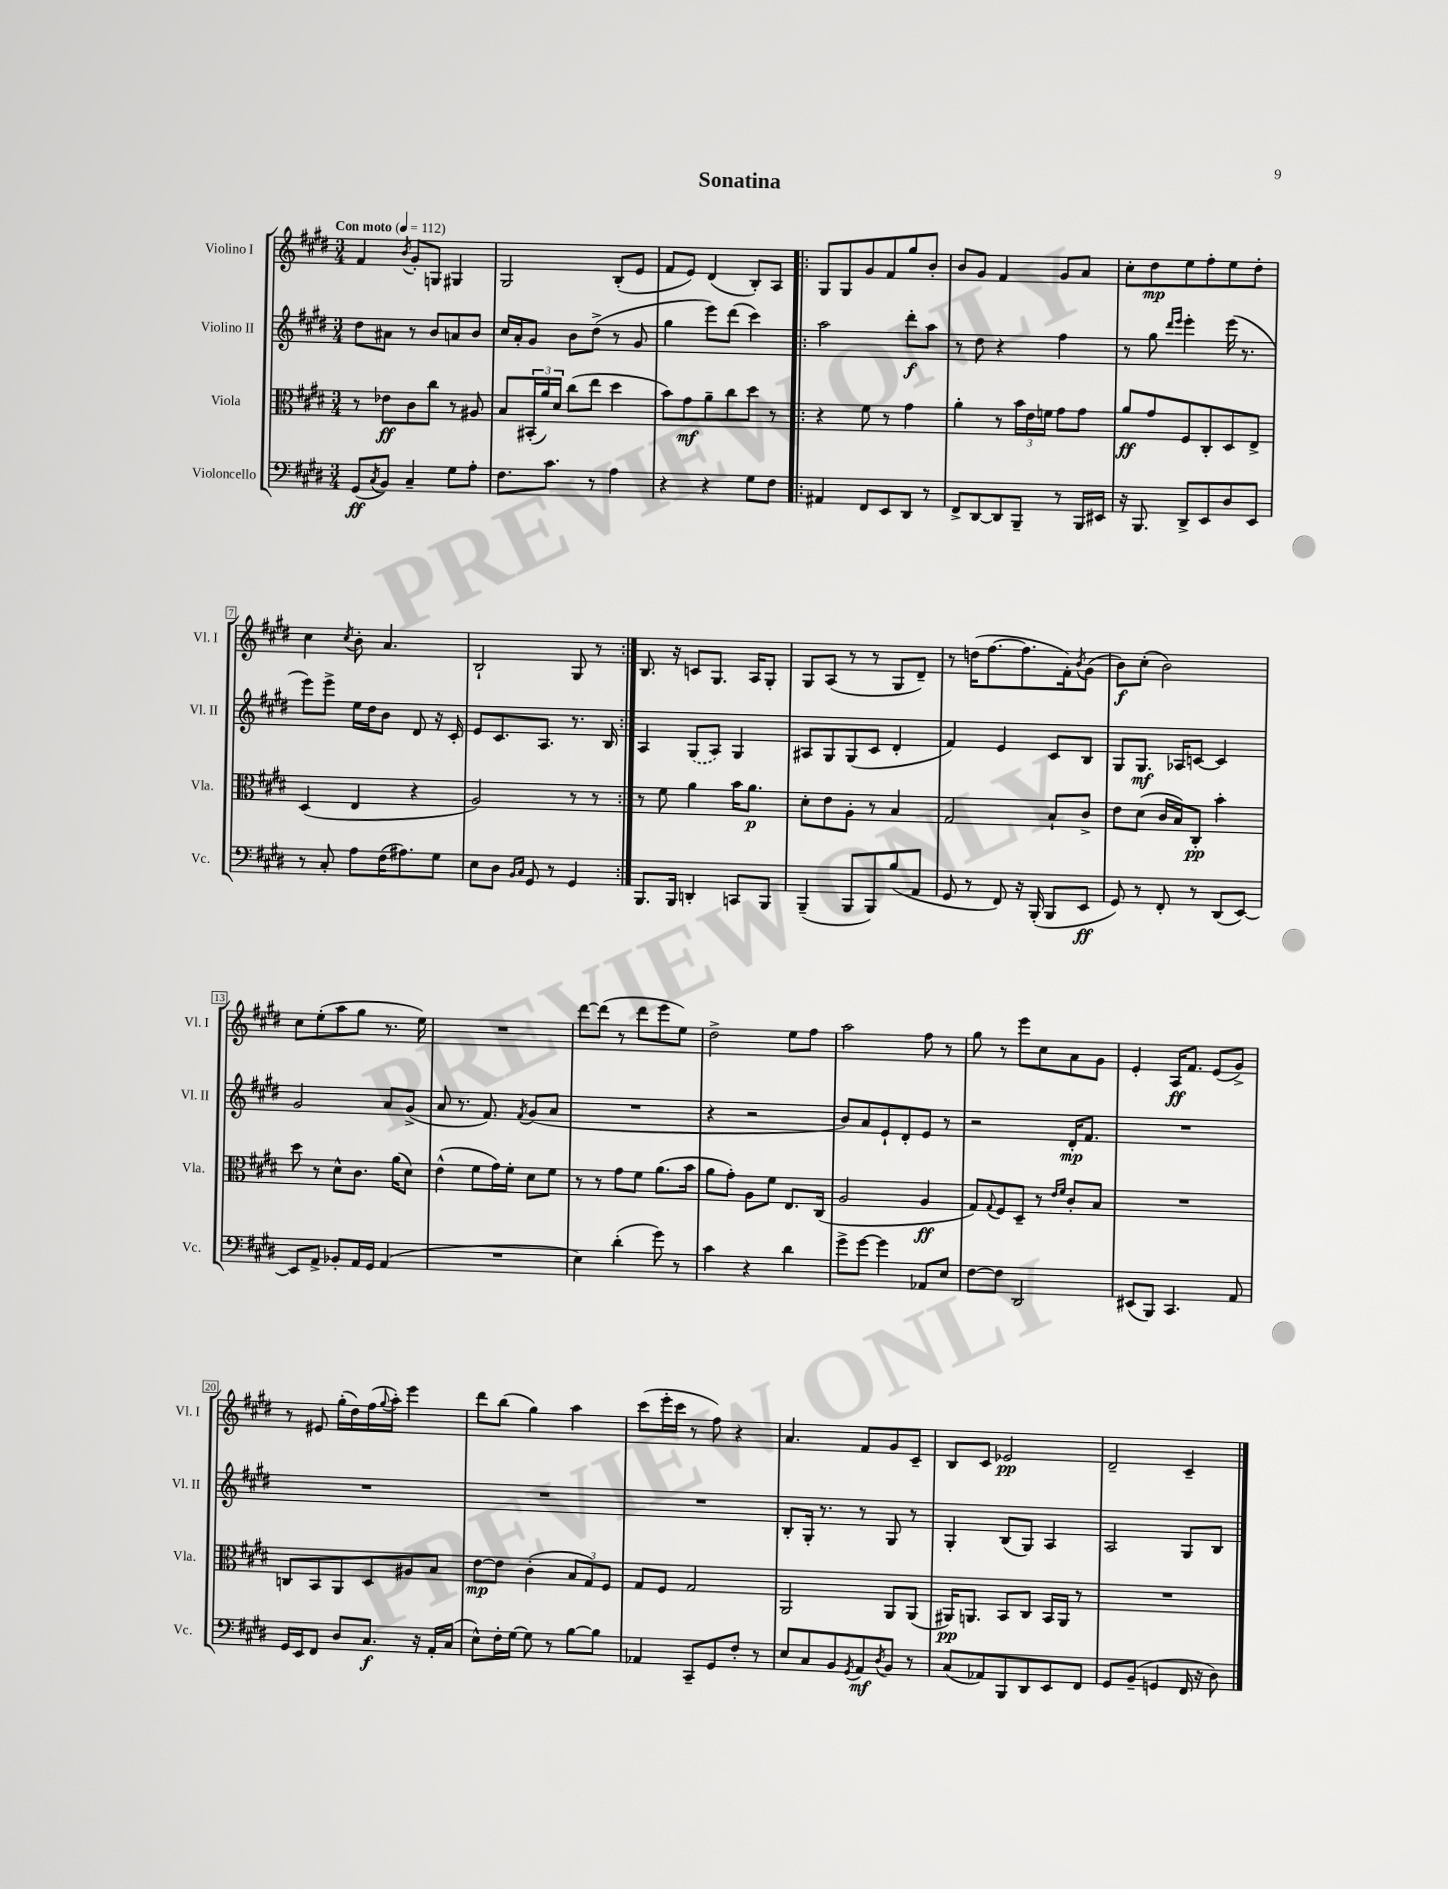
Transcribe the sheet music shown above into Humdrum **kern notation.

**kern	**kern	**kern	**kern
*staff4	*staff3	*staff2	*staff1
*clefF4	*clefC3	*clefG2	*clefG2
*k[f#c#g#d#]	*k[f#c#g#d#]	*k[f#c#g#d#]	*k[f#c#g#d#]
*M3/4	*M3/4	*M3/4	*M3/4
*MM112	*MM112	*MM112	*MM112
(8GG#	8r	8dd#	4f#
8qC#	.	.	.
8BB)	8e-	8a#	.
.	.	.	8qb
4C#~	8c#	8r	8g#'
.	8cc#	8b	8G
8G#	8r	8a	4G#
8A'	8A#	8b	.
=	=	=	=
8.F#	8B	16cc#	2G#
.	.	16a'	.
.	(24BB#'	8g#	.
.	24a)	.	.
8.c#	.	.	.
.	24d#	.	.
.	(8cc#	8b	.
8r	8ee	(8dd#^	.
4A	4dd#	8r	(8B'
.	.	8g#	8e
=	=	=	=
4r	8b)	4gg#	8f#
.	8g#	.	8e)
4r	8a~	8eee)	(4d#
.	8cc#	(8ddd#	.
8G#	8dd#	4ccc#)	8B')
8F#	8r	.	8A
=!|:	=!|:	=!|:	=!|:
4AA#	4r	2aa	8G#
.	.	.	8G#
8FF#	8f#	.	8g#
8EE	8r	.	8f#
8DD#	4g#	8ddd#'	8gg#
8r	.	8aa	8b'
=	=	=	=
8FF#^	4a'	8r	8b
[8DD#	.	8dd#	8g#
8DD#]	8r	4r	4f#
8BBB~	24b	.	.
.	24e	.	.
.	24f	.	.
8r	8g#	4ff#	8g#
16BBB	8g#	.	8a
16EE#	.	.	.
=	=	=	=
16r	8a	8r	8cc#'
8.BBB	.	.	.
.	8g#	8gg#	8dd#
.	.	16qqddd#	.
.	.	16qqeee	.
8DD#^	8F#	4eee'	8ee
8EE	8C#'	.	8ff#'
8D#	8D#	(16eee	8ee
.	.	8.r	.
8EE	8E^	.	8dd#'
=	=	=	=
8r	(4D#	8eee)	4cc#
8C#'	.	8eee^	.
.	.	.	8qcc#
8A	4E	16ee	8b'
.	.	16dd#	.
(16F#	.	8b	4.a
8.A#)	.	.	.
.	4r	8d#	.
8G#	.	16r	.
.	.	16c#'	.
=	=	=	=
8E	2A)	8e	2B`
8D#	.	8.c#	.
16qqBB	.	.	.
16qqC#	.	.	.
8GG#	.	.	.
.	.	8.A	.
8r	.	.	.
4GG#	8r	8.r	8G#
.	8r	.	8r
.	.	16B	.
=:|!	=:|!	=:|!	=:|!
8.BBB	8r	4A	8.B
.	8f#	.	.
16BBB	.	.	16r
4DD'	4a	(8G#	8c
.	.	8A)	8.G#
8CC	16b	4G#	.
.	8.a	.	16A
8BBB	.	.	8G#'
=	=	=	=
(4BBB~	8d#'	8A#	8G#
.	8e	8G#	(8A
8BBB	8A'	(8G#	8r
8BBB)	8r	8c#	8r
(8B	4B	4d#'	8G#
8AA	.	.	8d#~)
=	=	=	=
8GG#	2G#	4f#)	8r
8r	.	.	(16dd
.	.	.	[8.ff#
8FF#)	.	4e	.
16r	.	.	8.ff#]
(16BBB'	.	.	.
8BBB	8B`	8c#	.
.	.	.	16f#')
.	.	.	8qb
8EE	8c#^	8B	(8g#
=	=	=	=
8GG#)	8e	8G#	8b)
8r	(8d#	8.G#	(8cc#'
8FF#'	16c#	.	2b)
.	16B)	16A-	.
8r	8C#'	[8c	.
(8DD#	4b'	4c]	.
[8EE)	.	.	.
=	=	=	=
8EE]	8dd#	2g#	8cc#
8AA^	8r	.	(8ee'
8BB-'	8d#^^	.	8aa
16AA	8.c#	.	8gg#
16GG#	.	.	.
(4AA	.	8a	8.r
.	(16a	.	.
.	8d#)	(8g#^	.
.	.	.	16ee)
=	=	=	=
2.r	(4e^^	8a	2.r
.	.	8.r	.
.	8f#	.	.
.	.	8.f#)	.
.	16g#)	.	.
.	16f#'	.	.
.	.	8qf#	.
.	8d#	(8g#	.
.	8f#	8a	.
=	=	=	=
4E)	8r	2.r	[8ddd#
.	8r	.	(8ddd#]
(4d#'	8g#	.	8r
.	8f#	.	8ddd#
8g#)	(8.a	.	8eee
8r	.	.	8ee)
.	16b	.	.
=	=	=	=
4c#	8a	4r	2dd#^
.	8g#')	.	.
4r	8A	2r	.
.	8f#	.	.
4d#	8.E	.	8ee
.	.	.	8ff#
.	(16C#	.	.
=	=	=	=
8g#^	2A	8b)	2aa
[8g#	.	8a	.
4g#]	.	8e`	.
.	.	8d#'	.
8AA-	4A	8e	8ff#
8E	.	8r	8r
=	=	=	=
[8F#	8G#)	2r	8gg#
.	8qqG#	.	.
8F#]	8F#	.	8r
2DD#	8D#~	.	8eee
.	8r	.	8cc#
.	16qqe	.	.
.	16qqf#	.	.
.	8c#'	16d#'	8a
.	.	8.f#	.
.	8B	.	8g#
=	=	=	=
(8EE#	2.r	2.r	4e'
8BBB)	.	.	.
4.CC#	.	.	16A
.	.	.	8.f#
.	.	.	(8e
8AA	.	.	8g#^)
=	=	=	=
16GG#	8C	2.r	8r
16EE	.	.	.
8FF#	8BB	.	8e#
8D#	8AA	.	(16gg#'
.	.	.	16dd#)
8.C#	8D#	.	(16ff#
.	.	.	8qqgg#
.	.	.	16aa')
.	8A#	.	4eee
16r	.	.	.
16AA'	8B	.	.
(16C#	.	.	.
=	=	=	=
8E^^)	[8e	2.r	8ddd#
16F#'	8e]	.	(8bb
[16G#	.	.	.
8G#]	(4c#'	.	4gg#)
8r	.	.	.
[8B	12B	.	4aa
.	12G#)	.	.
8B]	.	.	.
.	12F#	.	.
=	=	=	=
4AA-	8G#	2.r	(8ccc#
.	8F#	.	16eee'
.	.	.	16ccc#
8CC#~	2G#	.	8r
8GG#	.	.	8ff#)
8F#'	.	.	4r
8r	.	.	.
=	=	=	=
8E	2AA	8B'	4.a
8C#	.	16G#'	.
.	.	8.r	.
8BB	.	.	.
8qGG#	.	.	.
8AA	.	8r	8f#
8qD#	.	.	.
8BB	8AA	8G#	8g#
8r	(8AA	8r	8c#~
=	=	=	=
(8C#	16AA#)	4G#'	8B
.	8.AA	.	.
8AA-)	.	.	8c#
8BBB	8BB	(8B	2e-
8DD#	8C#	8G#)	.
8EE	16BB	4A	.
.	16AA	.	.
8FF#	8r	.	.
=	=	=	=
8GG#	2.r	2A	2d#~
(8BB~	.	.	.
4GG	.	.	.
16FF#	.	8G#	4c#~
16r	.	.	.
8D#)	.	8B	.
==	==	==	==
*-	*-	*-	*-
